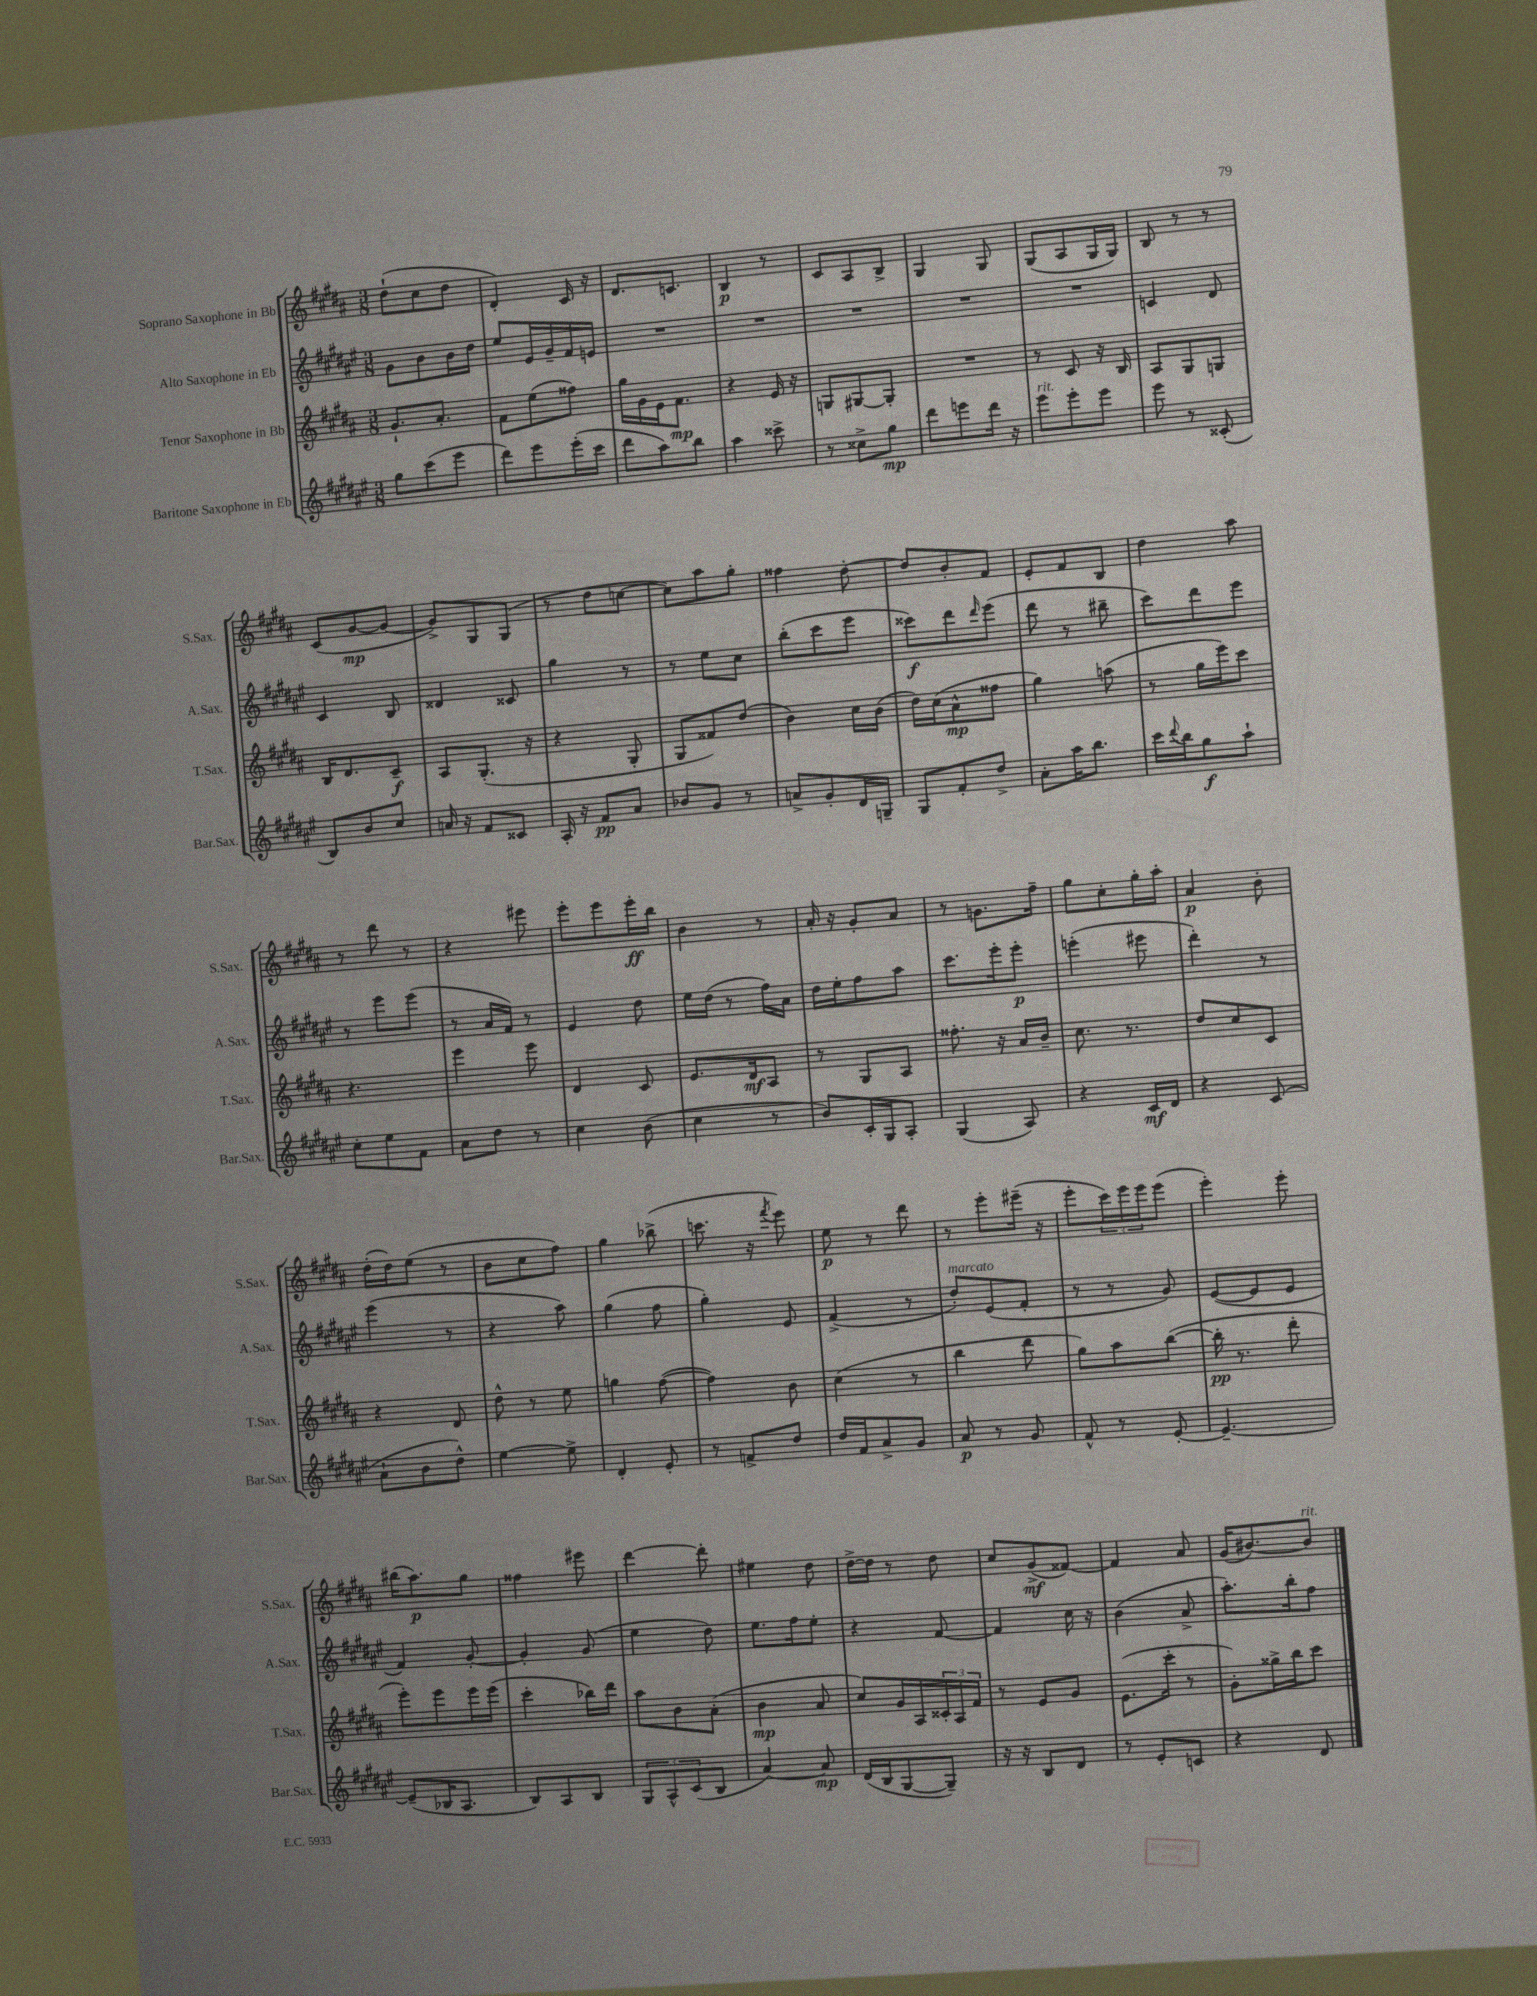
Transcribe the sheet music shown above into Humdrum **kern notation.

**kern	**kern	**kern	**kern
*staff4	*staff3	*staff2	*staff1
*clefG2	*clefG2	*clefG2	*clefG2
*k[f#c#g#d#a#e#]	*k[f#c#g#d#a#]	*k[f#c#g#d#a#e#]	*k[f#c#g#d#a#]
*M3/8	*M3/8	*M3/8	*M3/8
8gg#	8.g#`	8g#	(8dd#`
(8ccc#	.	8b	8cc#
.	8.a#'	.	.
8eee#	.	16b	8dd#
.	.	16dd#	.
=	=	=	=
8ddd#)	8f#	8ee#	4d#')
8eee#	(8ee	16e#	.
.	.	16g#~	.
(16eee#'	8ff##)	16f#	16c#
16ccc#	.	16e	16r
=	=	=	=
8ddd#	16gg#	4.r	8.d#
.	16g#	.	.
8aa#)	16e	.	.
.	8.f#	.	8.c
8bb	.	.	.
=	=	=	=
4aa#	4r	4.r	4B
8ccc##^	16e	.	8r
.	16r	.	.
=	=	=	=
8r	8G	4.r	8c#
8cc##^	[8G#	.	8A#
8gg#	8G#']	.	8B^
=	=	=	=
8ddd#	4.r	4.r	4G#
8eee	.	.	.
16ddd#	.	.	8G#
16r	.	.	.
=	=	=	=
8eee#	8r	4.r	(8G#
8eee#'	8c#	.	8A#
8eee#	16r	.	16G#
.	16B	.	16G#)
=	=	=	=
8eee#	8A#	4c	8B
8r	8G#	.	8r
(8c##'	8G	8d#	8r
=	=	=	=
8B)	16B	4c#	(8c#
.	8.d#	.	.
8b	.	.	[8g#
8cc#	8c#~	8B	8g#_
=	=	=	=
16a	8A#	4d##	8g#^])
16r	.	.	.
8f#	(8.G#'	.	8G#
8c##	.	8c##	(8G#
.	16r	.	.
=	=	=	=
16A#'	4r	4gg#	8r
16r	.	.	.
8f#	.	.	8dd#
8a#	8G#'	8r	[8cc
=	=	=	=
8b-	8G#	8r	8cc])
8g#	8f##)	8ee#	8aa#
8r	(8dd#	8cc#	8gg#'
=	=	=	=
8a^	4b)	(8bb'	4ff##
8g#'	.	8ccc#	.
16d#	16cc#	8eee#	[8dd#'
16G~	(16b	.	.
=	=	=	=
8G#	16dd#)	8ccc##)	8dd#]
.	(16cc#	.	.
8f#'	8a#^^	8ddd#	8b'
.	.	16qqddd#	.
8dd#^	8ff##	(8eee#	8f#
=	=	=	=
8a#'	4gg#)	8ddd#	8e'
16aa#	.	8r	8f#
8.bb	.	.	.
.	(8aa	8bb#~	8B
=	=	=	=
16ccc#	8r	8ccc#)	4dd#
8qqddd#	.	.	.
16bb	.	.	.
8gg#	16gg#	8ddd#	.
.	16eee)	.	.
8aa#`	8ccc#	8eee#	8aa#
=	=	=	=
8cc#'	4.r	8r	8r
8ee#	.	8eee#	8ddd#
8f#	.	(8eee#	8r
=	=	=	=
8a#	4eee	8r	4r
8dd#	.	16a#	.
.	.	16f#)	.
8r	8eee	8r	8eee#
=	=	=	=
4cc#	4d#	4e#	8eee'
.	.	.	8eee
(8b	8c#	8dd#	16eee'
.	.	.	16bb
=	=	=	=
4cc#	8.e	16ee#	4b
.	.	(16dd#	.
.	.	8r	.
.	16d#	.	.
8r	8A#	16ff#)	8r
.	.	16a#	.
=	=	=	=
8b)	8r	16dd#	16a#'
.	.	16ee#'	16r
16c#'	8G#	8ff#	8g#'
16G#	.	.	.
8A#'	8A#	8aa#	8a#
=	=	=	=
(4G#	8.ff##'	8.ccc#	8r
.	.	.	8.g
.	16r	16eee#'	.
8A#)	16a#	8eee#'	.
.	16b~	.	16ff#~
=	=	=	=
4r	8.cc#	(4eee'	8gg#
.	.	.	8cc#'
.	8.r	.	.
16c#	.	8eee#	16gg#'
16d#	.	.	16aa#'
=	=	=	=
4r	8dd#	4ddd#')	4a#
.	8cc#	.	.
(8c#	8c#	8r	8b'
=	=	=	=
8a#`	4r	(4eee#	(16dd#'
.	.	.	16dd#)
8b	.	.	(8ee
8dd#^^)	8d#	8r	8r
=	=	=	=
[4ee#	8dd#^^	4r	8b
.	8r	.	8cc#
8ee#^]	8ee	8aa#)	8ff#)
=	=	=	=
4d#'	4gg	(4gg#	4gg#
8e#'	([8ff#	8ff#	(8bb-^
=	=	=	=
8r	4ff#])	4gg#')	8.ccc
8f^	.	.	.
.	.	.	16r
.	.	.	8qfff#
8dd#	8b	8e#	8eee)
=	=	=	=
16dd#	(4cc#	(4f#^	8ee
16f#	.	.	.
8a#^	.	.	8r
8g#	8r	8r	8ddd#
=	=	=	=
8a#	4bb	8dd#')	8r
8r	.	(8e#	8eee'
8g#	8ddd#	8f#'	(16eee#~
.	.	.	16r
=	=	=	=
8f#^^	8gg#)	8r	8eee'
8r	8aa#	8r	24ccc#)
.	.	.	24eee
.	.	.	24eee
[8e#'	([8bb	8g#)	(8eee
=	=	=	=
4.e#~_	16bb']	([8e#	4eee')
.	8.r	.	.
.	.	8e#]	.
.	8ddd#'	8e#	8eee'
=	=	=	=
(8e#~]	8eee')	4f#)	(16bb#
.	.	.	8.aa#)
16B-	8eee	.	.
8.A#	.	.	.
.	16eee	[8g#'	8gg#
.	(16eee	.	.
=	=	=	=
8B)	4ccc#'	4g#']	4ff##
8A#	.	.	.
8B	16bb-)	(8g#	8eee#
.	16ddd#	.	.
=	=	=	=
12G#	8aa#	4ee#	[4ddd#
12A#^^	.	.	.
.	8b	.	.
(12c#	.	.	.
8B	(8a#'	8dd#)	8ddd#']
=	=	=	=
[4a#)	4b	8.ee#	4ee#
.	.	16ff#	.
8a#]	8a#	8ee#'	8dd#
=	=	=	=
(16d#	8cc#)	4r	[16dd#^
16B	.	.	16dd#]
[8G#	16g#	.	8r
.	16A#	.	.
8G#~])	24c##'	[8f#	8dd#
.	24A#	.	.
.	24f#	.	.
=	=	=	=
16r	8r	4f#]	8cc#
16r	.	.	.
8B	8e	.	(8g#^
8d#	8g#	16cc#	[8f##)
.	.	16r	.
=	=	=	=
8r	(8.e	(4b	4f##]
8e#'	.	.	.
.	16ccc#'	.	.
8c	8r	8a#^	8a#
=	=	=	=
4r	8g#')	8.aa#')	(16g#
.	.	.	[8.b#)
.	16gg##^	.	.
.	16bb	16bb'	.
8d#	8ccc#	8ff#	8b#]
==	==	==	==
*-	*-	*-	*-
